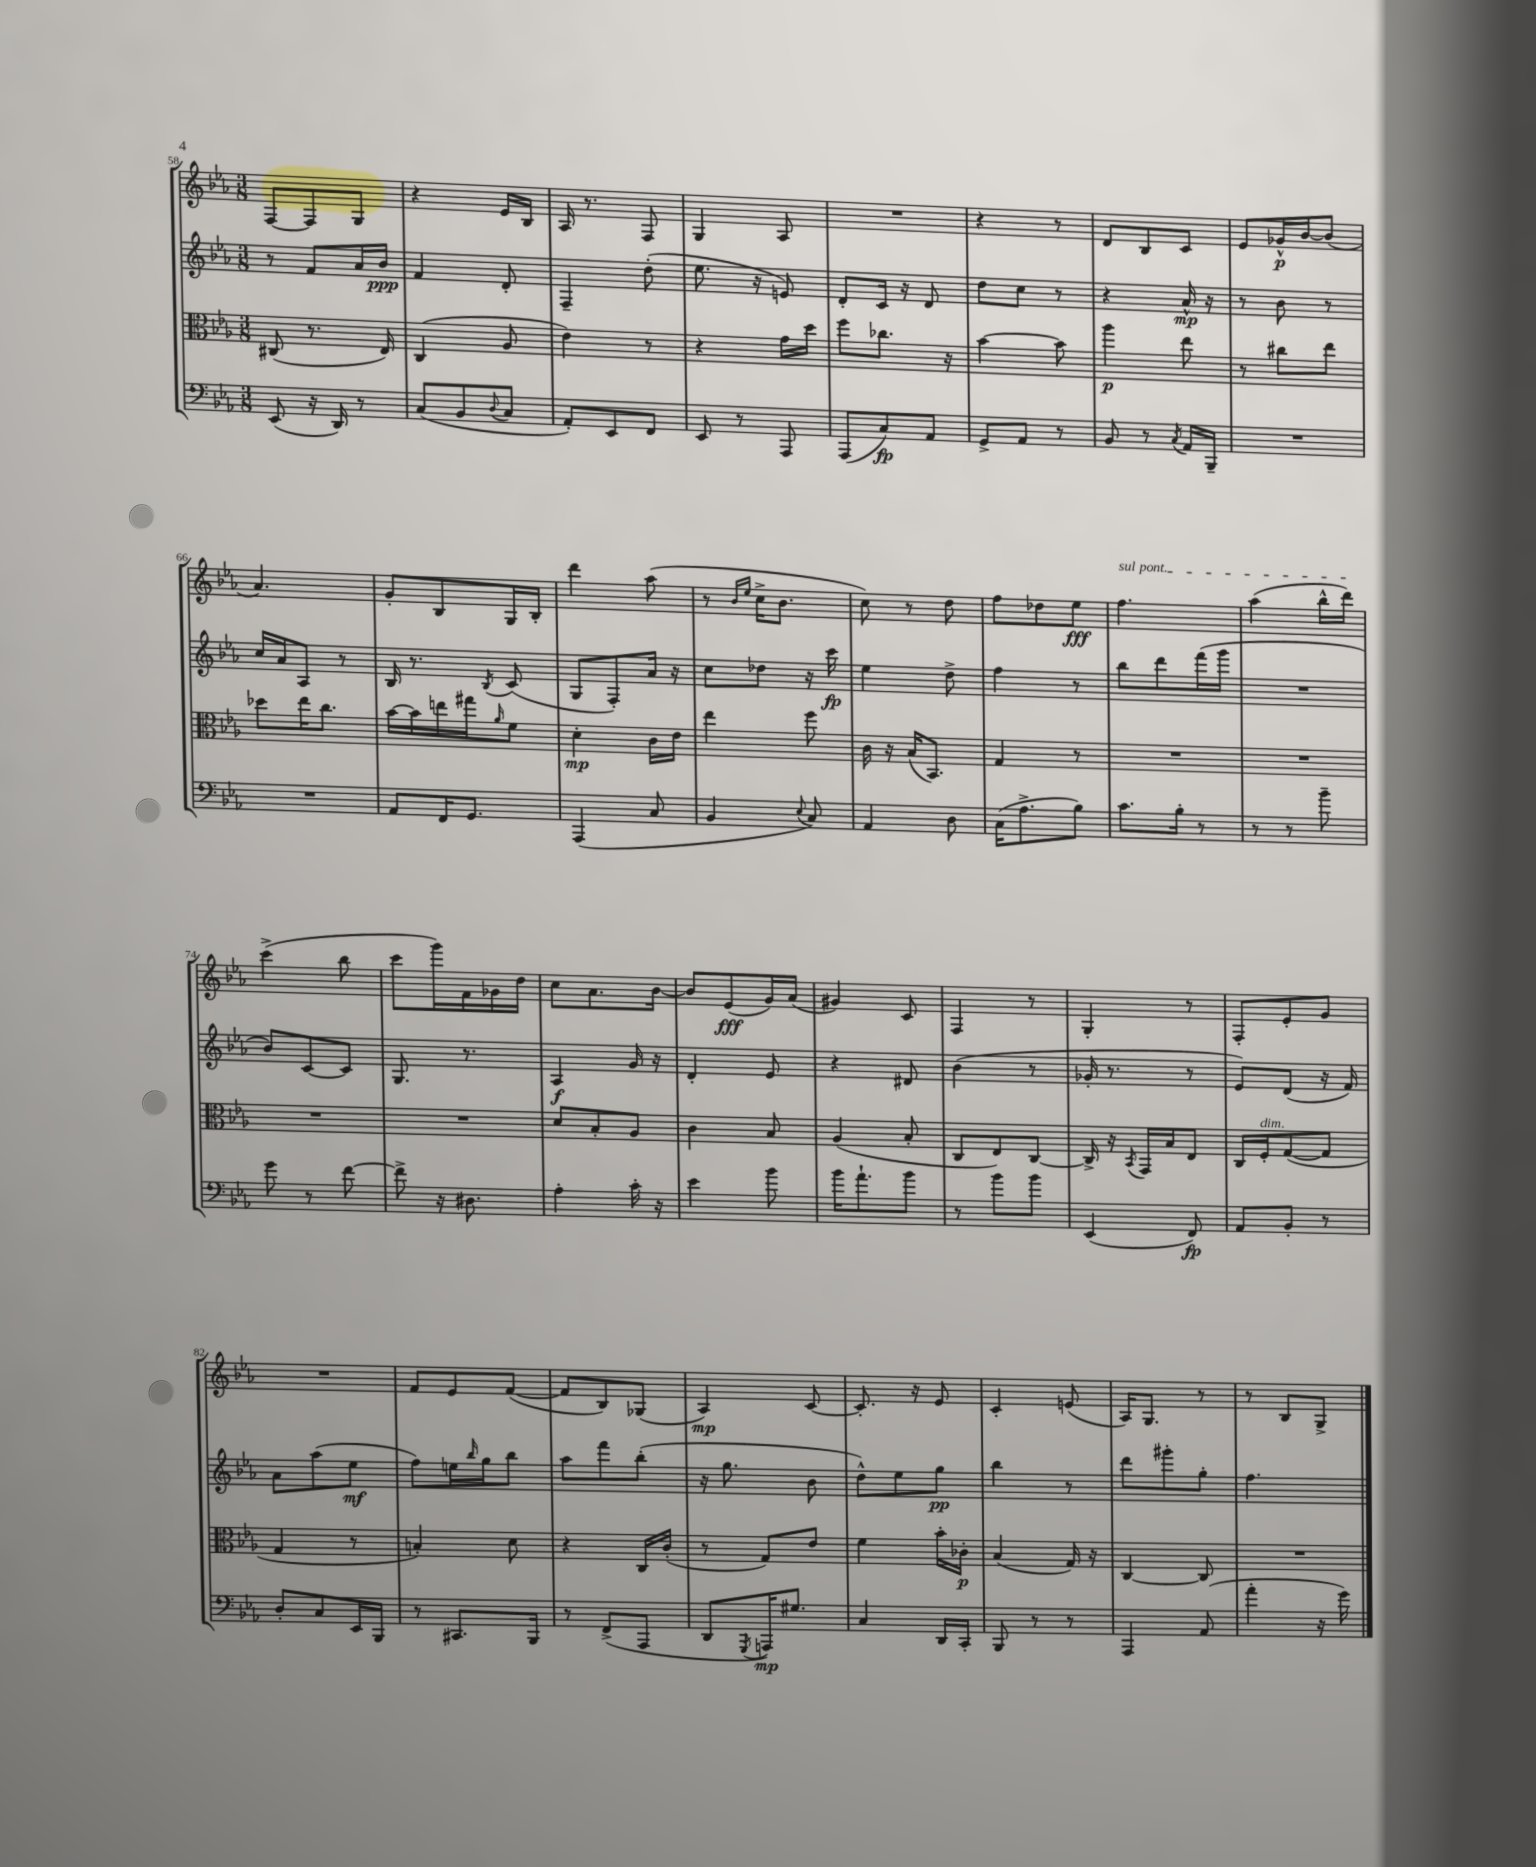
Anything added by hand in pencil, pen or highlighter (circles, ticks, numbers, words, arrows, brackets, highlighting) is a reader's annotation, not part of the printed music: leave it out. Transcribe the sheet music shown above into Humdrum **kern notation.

**kern	**kern	**kern	**kern
*staff4	*staff3	*staff2	*staff1
*clefF4	*clefC3	*clefG2	*clefG2
*k[b-e-a-]	*k[b-e-a-]	*k[b-e-a-]	*k[b-e-a-]
*M3/8	*M3/8	*M3/8	*M3/8
(8EE-/	(8C#/	8r	[8F/L
16r	8.r	8f/L	8F/]
16DD/)	.	.	.
8r	.	16a-/L	8G/J
.	16E-/)	16b-/JJ	.
=	=	=	=
(8C/L	(4C/	4f/	4r
8BB-/	.	.	.
8qqD/	.	.	.
8C/J	8A-/	8d'/	16e-/LL
.	.	.	16B-/JJ
=	=	=	=
8AA-'/L)	4e-\)	4F~/	16A-/
.	.	.	8.r
8EE-/	.	.	.
8FF/J	8r	(8dd'\	8F/
=	=	=	=
8EE-/	4r	8.ee-\	4G/
8r	.	.	.
.	.	16r	.
8AAA-/	16g\LL	8e/)	8A-/
.	16dd\JJ	.	.
=	=	=	=
(8AAA-/L	8ff\L	8d'/L	4.r
8C/)	8.cc-\J	16c/Jk	.
.	.	16r	.
8AA-/J	.	8d/	.
.	16r	.	.
=	=	=	=
8GG^/L	[4b-\	8dd\L	4r
8AA-/J	.	8cc\J	.
8r	8b-\]	8r	8r
=	=	=	=
8BB-/	4aa-\	4r	8d/L
8r	.	.	8B-/
8qC/	.	.	.
16AA-/LL	8ee-\	16a-^^/	8c/J
16BBB-~/JJ	.	16r	.
=	=	=	=
4.r	8r	8r	8e-/L
.	8cc#\L	8b-\	16g-^^/L
.	.	.	[16b-/J
.	8ee-\J	8r	(8b-/]J
=	=	=	=
4.r	8dd-\L	16cc/LL	4.a-/)
.	.	16a-/J	.
.	16ee-\K	8A-/J	.
.	8.cc\J	.	.
.	.	8r	.
=	=	=	=
8AA-/L	[16b-\LL	16B-/	8g'/L
.	16b-\]	8.r	.
16FF/K	16ee\	.	8B-/
8.GG/J	16gg#\J	.	.
.	16qqa-/	8qB-/	.
.	8f\J	(8c/	16G/L
.	.	.	16B-'/JJ
=	=	=	=
(4AAA-/	4d'\	8G/L	4ddd\
.	.	8F'/)	.
8C/	16c\LL	16a-/Jk	(8aa-\
.	16e-\JJ	16r	.
=	=	=	=
4BB-/	4ee-\	8cc\L	8r
.	.	.	16qqb-/LL
.	.	.	16qqee-/JJ
.	.	8dd-\J	16cc^\LK
.	.	.	8.b-\J
8qqE-/	.	.	.
8C/)	8ff\	16r	.
.	.	16ccc\	.
=	=	=	=
4AA-/	16c\	4ee-\	8cc\)
.	16r	.	.
.	(16B-/LK	.	8r
.	8.BB-/J)	.	.
8D\	.	8dd^\	8dd\
=	=	=	=
(16C\LK	4G/	4ff\	8ff\L
8.A-^\	.	.	.
.	.	.	8dd-\
8B-\J)	8r	8r	8ee-\J
=	=	=	=
8.c\L	4.r	8bb-\L	4.ff\
.	.	8ddd\	.
16B-'\Jk	.	.	.
8r	.	(16fff\L	.
.	.	16ggg\JJ	.
=	=	=	=
8r	4.r	4.r	(4aa-\
8r	.	.	.
8b-~\	.	.	16bb-^^\LL
.	.	.	16ddd\JJ)
=	=	=	=
8g\	4.r	8b-/L)	(4ccc^\
8r	.	[8c/	.
[8f\	.	8c/]J	8bb-\
=	=	=	=
8f^\]	4.r	8.G/	8ccc\L
16r	.	.	16ggg\L)
8.D#\	.	8.r	16f\
.	.	.	16g-\
.	.	.	16dd\JJ
=	=	=	=
4A-'\	8d/L	4A-/	8cc\L
.	8B-'/	.	8.a-\
16c'\	8A-/J	16g/	.
16r	.	16r	[16b-\Jk
=	=	=	=
4e-\	4c\	4d'/	8b-/]L
.	.	.	(8e-/
8b-\	8B-/	8e-/	16g/L)
.	.	.	(16a-/JJ
=	=	=	=
16b-\LK	(4A-/	4r	4g#/)
8.a-`\	.	.	.
8b-\J	8B-'/	8d#/	8c/
=	=	=	=
8r	8C/L	(4b-\	4F/
8b-\L	8E-/)	.	.
8b-\J	[8C/J	8r	8r
=	=	=	=
(4EE-/	16C^/]	16g-'/	4G'/
.	16r	8.r	.
.	8qBB-/	.	.
.	16GG/LL	.	.
.	16B-/J	.	.
8FF/)	8E-/J	8r	8r
=	=	=	=
8AA-/L	16C/LL	8e-/L)	8F'/L
.	16F'/J	.	.
8BB-'/J	([8G/	(8d/J	8e-'/
8r	8G/]J	16r	8g/J
.	.	16f/)	.
=	=	=	=
8D'/L	4G/	8a-\L	4.r
8C/	.	(8aa-\	.
16EE-/L	8r	8ee-\J	.
16BBB-/JJ	.	.	.
=	=	=	=
8r	4B'/)	8ff\L)	8f/L
8.CC#/L	.	16ee\L	8e-/
.	.	16qqbb-/	.
.	.	16gg\J	.
.	8d\	8bb-\J	([8f/J
16BBB-/Jk	.	.	.
=	=	=	=
8r	4r	8aa-\L	8f/]L
(8FF^/L	.	8fff\	8B-/)
8AAA-/J	16C/LL	(8bb-'\J	(8G-/J
.	(16c'/JJ	.	.
=	=	=	=
8DD/L	8r	16r	4A-/)
.	.	8.gg\	.
8qGGG/	.	.	.
16AAA/K)	8G/L)	.	.
8.G#/J	.	.	.
.	8e-/J	8b-\	[8c/
=	=	=	=
4C/	4f\	8dd^^\L)	8.c'/]
.	.	8ee-\	.
.	.	.	16r
16DD/LL	16b-'\LL	8gg\J	8e-/
16CC'/JJ	16c-'\JJ	.	.
=	=	=	=
8BBB-/	(4B-/	4bb-\	4c'/
8r	.	.	.
8r	16G/)	8r	(8e/
.	16r	.	.
=	=	=	=
4AAA-/	[4C/	8ddd\L	16A-/LK)
.	.	.	8.G/J
.	.	8ggg#'\	.
(8AA-/	8C/]	8gg'\J	8r
=	=	=	=
4a-'\	4.r	4.ff\	8r
.	.	.	8B-/L
16r	.	.	8G^/J
16g\)	.	.	.
==	==	==	==
*-	*-	*-	*-
